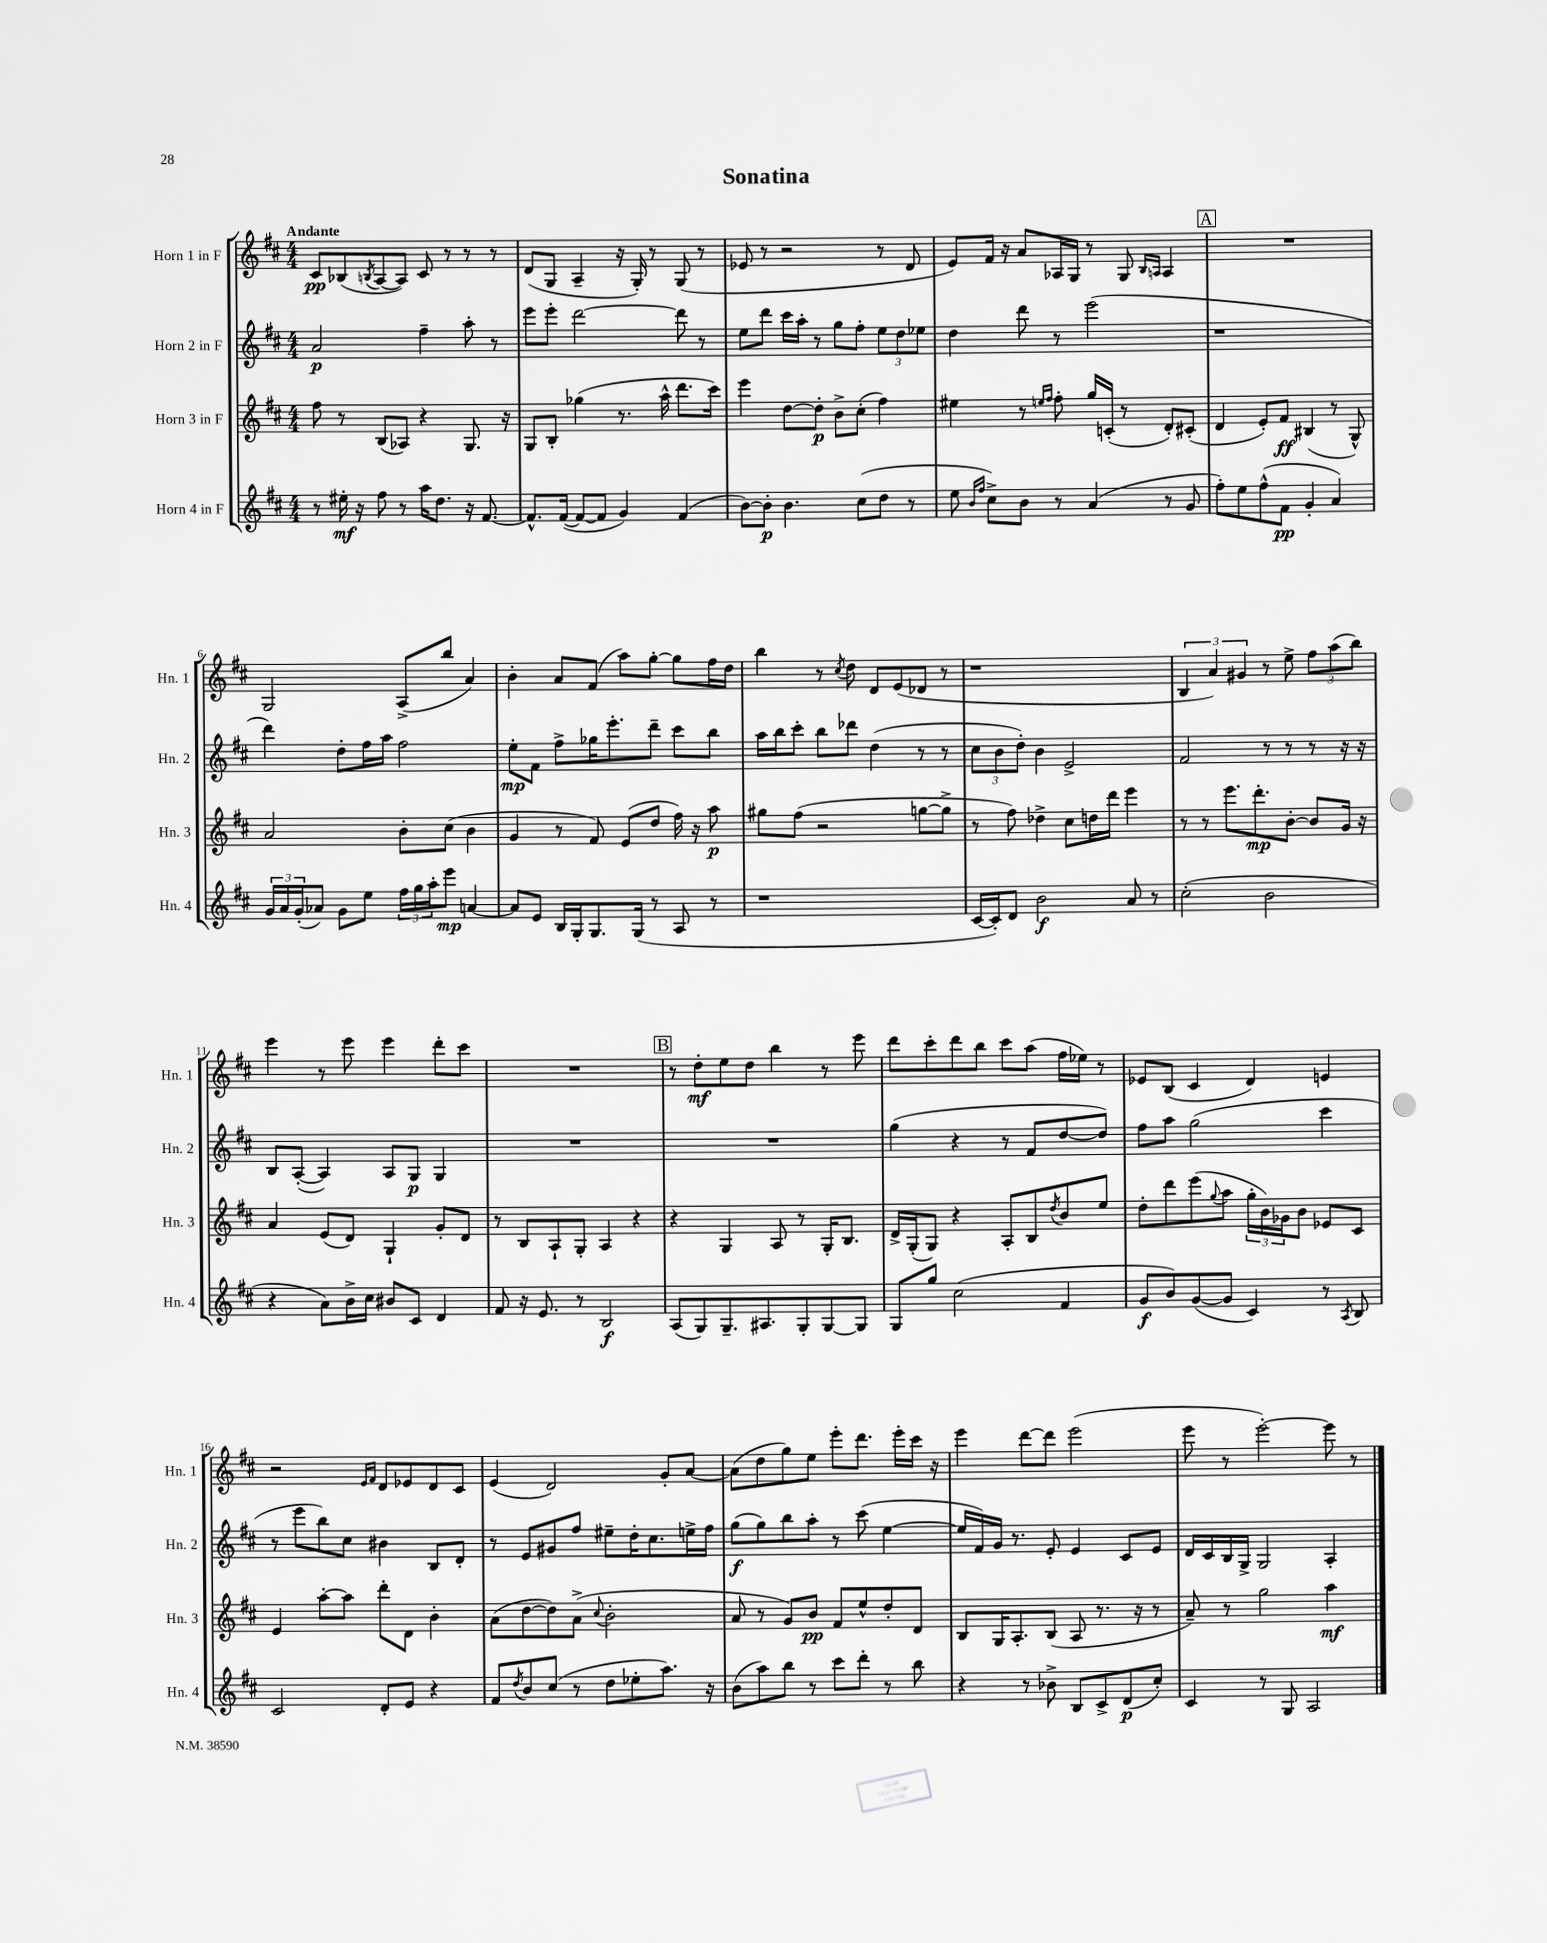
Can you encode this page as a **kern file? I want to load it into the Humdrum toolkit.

**kern	**dynam	**kern	**dynam	**kern	**dynam	**kern	**dynam
*part4	*part4	*part3	*part3	*part2	*part2	*part1	*part1
*staff4	*staff4	*staff3	*staff3	*staff2	*staff2	*staff1	*staff1
*I"Horn 4 in F	*	*I"Horn 3 in F	*	*I"Horn 2 in F	*	*I"Horn 1 in F	*
*I'Hn. 4	*	*I'Hn. 3	*	*I'Hn. 2	*	*I'Hn. 1	*
*clefG2	*	*clefG2	*	*clefG2	*	*clefG2	*
*k[f#c#]	*	*k[f#c#]	*	*k[f#c#]	*	*k[f#c#]	*
*M4/4	*	*M4/4	*	*M4/4	*	*M4/4	*
=1	=1	=1	=1	=1	=1	=1	=1
!	!	!	!	!	!	!LO:TX:a:B:t=Andante	!
8r	.	8ff#\	.	2a/	p	8c#/L	pp
16ee#X'\	mf	8r	.	.	.	(8B-X/	.
16r	.	.	.	.	.	.	.
.	.	.	.	.	.	8qBn/	.
8ff#\	.	(8B/L	.	.	.	[8A/	.
8r	.	8A-X/J)	.	.	.	8A/J])	.
16aa\KL	.	4r	.	4ff#~\	.	8c#/	.
8.dd\J	.	.	.	.	.	.	.
.	.	.	.	.	.	8r	.
16r	.	8.G/	.	8aa'\	.	8r	.
[8.f#/	.	.	.	.	.	.	.
.	.	.	.	8r	.	8r	.
.	.	16r	.	.	.	.	.
=2	=2	=2	=2	=2	=2	=2	=2
8.f#^^/L]	.	8G/L	.	8eee\L	.	(8d/L	.
.	.	8B'/J	.	8eee'\J	.	8G/J	.
([16f#/Jk	.	.	.	.	.	.	.
8f#/L_	.	(4gg-X\	.	[2ddd\	.	4A~/	.
8f#/J]	.	.	.	.	.	.	.
4g/)	.	8.r	.	.	.	16r	.
.	.	.	.	.	.	16G'/)	.
.	.	.	.	.	.	8r	.
.	.	16aa^^\	.	.	.	.	.
(4f#/	.	8.ddd\L	.	8ddd\]	.	(8G/	.
.	.	.	.	8r	.	8r	.
.	.	16ccc#\Jk)	.	.	.	.	.
=3	=3	=3	=3	=3	=3	=3	=3
[8b\L)	.	4eee\	.	8ee\L	.	8e-X/	.
8b'\J]	p	.	.	8ddd\J	.	8r	.
4.b\	.	[8dd\L	.	16ccc#\LL	.	2r	.
.	.	.	.	16aa'\JJ	.	.	.
.	.	8dd'\J]	p	8r	.	.	.
.	.	8b^\L	.	8gg\L	.	.	.
(8cc#\L	.	(8cc#'\J	.	8ff#'\J	.	.	.
8dd\J	.	4ff#\)	.	12ee\L	.	8r	.
.	.	.	.	12dd\	.	.	.
8r	.	.	.	.	.	8d/	.
.	.	.	.	12ee-X\J	.	.	.
=4	=4	=4	=4	=4	=4	=4	=4
8ee\	.	4ee#X\	.	4dd\	.	8e/L)	.
16qqb/LL	.	.	.	.	.	.	.
16qqff#/JJ	.	.	.	.	.	.	.
8cc#^\L)	.	.	.	.	.	16f#/Jk	.
.	.	.	.	.	.	16r	.
8b\J	.	8r	.	8ddd\	.	8a/L	.
.	.	16qqeen/LL	.	.	.	.	.
.	.	16qqff#/JJ	.	.	.	.	.
8r	.	8ff#'\	.	8r	.	16A-X/L	.
.	.	.	.	.	.	16G/JJ	.
(4a/	.	16gg/LL	.	(2eee\	.	8r	.
.	.	(16cn'/JJ	.	.	.	.	.
.	.	8r	.	.	.	8G/	.
.	.	.	.	.	.	16qqB/LL	.
.	.	.	.	.	.	16qqAn/JJ	.
8r	.	8d'/L)	.	.	.	4A/	.
8g/	.	(8c#X'/J	.	.	.	.	.
!!LO:REH:place=s1:t=A
=5	=5	=5	=5	=5	=5	=5	=5
8ff#'\L)	.	4d/	.	1r	.	1r	.
8ee\	.	.	.	.	.	.	.
(8ff#^^\	.	8e'/L)	.	.	.	.	.
8f#\J	pp	8f#/J	ff	.	.	.	.
4g'/	.	(4B#X/	.	.	.	.	.
4a/)	.	8r	.	.	.	.	.
.	.	8G^^/)	.	.	.	.	.
!!LO:LB:g=z
=6	=6	=6	=6	=6	=6	=6	=6
24g/LL	.	2a/	.	4ddd\)	.	2G/	.
24a/	.	.	.	.	.	.	.
(24g'/J	.	.	.	.	.	.	.
8a-X/J)	.	.	.	.	.	.	.
8g\L	.	.	.	8dd'\L	.	.	.
8ee\J	.	.	.	16ff#\L	.	.	.
.	.	.	.	16aa\JJ	.	.	.
24ff#\LL	.	8b'\L	.	2ff#\	.	(8A^/L	.
24gg\	.	.	.	.	.	.	.
24aa'\J	.	.	.	.	.	.	.
8eee\J	mp	(8cc#\J	.	.	.	8bb/J	.
[4an/	.	4b\	.	.	.	4a/)	.
=7	=7	=7	=7	=7	=7	=7	=7
8a/L]	.	4g/	.	8ee'\L	mp	4b'\	.
8e/J	.	.	.	8f#\J	.	.	.
16B/LL	.	8r	.	8ff#^\L	.	8a/L	.
16G'/J	.	.	.	.	.	.	.
8.G/	.	8f#/)	.	16gg-X\K	.	(8f#/J	.
.	.	.	.	8.eee'\	.	.	.
.	.	(8e/L	.	.	.	8aa\L)	.
(16G/Jk	.	.	.	.	.	.	.
8r	.	8dd/J	.	8ddd~\J	.	[8gg'\J	.
8A/	.	16ff#\)	.	8ccc#\L	.	8gg\L]	.
.	.	16r	.	.	.	.	.
8r	.	8aa\	p	8bb\J	.	16ff#\L	.
.	.	.	.	.	.	16dd\JJ	.
=8	=8	=8	=8	=8	=8	=8	=8
1r	.	8gg#X\L	.	16aa\LL	.	4bb\	.
.	.	.	.	16bb\J	.	.	.
.	.	(8ff#\J	.	8ccc#'\J	.	.	.
.	.	2r	.	8bb\L	.	8r	.
.	.	.	.	.	.	8qcc#/	.
.	.	.	.	8ddd-X\J	.	8dd\	.
.	.	.	.	(4dd\	.	8d/L	.
.	.	.	.	.	.	(8e/	.
.	.	[8ggn\L	.	8r	.	8d-X/J	.
.	.	8gg^\J]	.	8r	.	8r	.
=9	=9	=9	=9	=9	=9	=9	=9
[16c#/LL	.	8r	.	12cc#\L	.	1r	.
16c#'/J])	.	.	.	.	.	.	.
.	.	.	.	12b\	.	.	.
8d/J	.	8ff#\)	.	.	.	.	.
.	.	.	.	12dd'\J)	.	.	.
2b\	f	4dd-X^\	.	4b\	.	.	.
.	.	8cc#\L	.	2e^/	.	.	.
.	.	16ddn\L	.	.	.	.	.
.	.	16ddd\JJ	.	.	.	.	.
8a/	.	4eee\	.	.	.	.	.
8r	.	.	.	.	.	.	.
=10	=10	=10	=10	=10	=10	=10	=10
(2cc#'\	.	8r	.	2f#/	.	6B/	.
.	.	8r	.	.	.	.	.
.	.	.	.	.	.	6a/)	.
.	.	8.eee\L	.	.	.	.	.
.	.	.	.	.	.	6g#X/	.
.	.	8.ddd'\	mp	.	.	.	.
2b\	.	.	.	8r	.	8r	.
.	.	[8b'\J	.	8r	.	8ee^\	.
.	.	8b/L]	.	8r	.	12ff#\L	.
.	.	.	.	.	.	(12aa\	.
.	.	16g/Jk	.	16r	.	.	.
.	.	.	.	.	.	12bb\J)	.
.	.	16r	.	16r	.	.	.
!!LO:LB:g=z
=11	=11	=11	=11	=11	=11	=11	=11
4r	.	4a/	.	8B/L	.	4eee\	.
.	.	.	.	([8A'/J	.	.	.
8a\L)	.	(8e/L	.	4A/])	.	8r	.
16b^\L	.	8d/J)	.	.	.	8eee\	.
16cc#\JJ	.	.	.	.	.	.	.
8b#X/L	.	4G`/	.	8A/L	.	4eee\	.
8c#/J	.	.	.	8G/J	p	.	.
4d/	.	8g'/L	.	4G/	.	8ddd'\L	.
.	.	8d/J	.	.	.	8ccc#\J	.
=12	=12	=12	=12	=12	=12	=12	=12
8f#/	.	8r	.	1r	.	1r	.
16r	.	8B/L	.	.	.	.	.
8.e/	.	.	.	.	.	.	.
.	.	8A`/	.	.	.	.	.
8r	.	8G'/J	.	.	.	.	.
2B/	f	4A/	.	.	.	.	.
.	.	4r	.	.	.	.	.
!!LO:REH:place=s1:t=B
=13	=13	=13	=13	=13	=13	=13	=13
(8A/L	.	4r	.	1r	.	8r	.
8G/)	.	.	.	.	.	8dd'\L	mf
8.G~/	.	4G/	.	.	.	8ee\	.
.	.	.	.	.	.	8dd\J	.
8.A#X/	.	.	.	.	.	.	.
.	.	8A/	.	.	.	4bb\	.
8G'/	.	8r	.	.	.	.	.
[8G/	.	16G'/KL	.	.	.	8r	.
.	.	8.B/J	.	.	.	.	.
8G/J]	.	.	.	.	.	8eee\	.
=14	=14	=14	=14	=14	=14	=14	=14
8G/L	.	16d^/LL	.	(4gg\	.	8ddd\L	.
.	.	(16G'/J	.	.	.	.	.
8gg/J	.	8G/J)	.	.	.	8ccc#'\	.
(2cc#\	.	4r	.	4r	.	8ddd\	.
.	.	.	.	.	.	8bb\J	.
.	.	8A'/L	.	8r	.	8ccc#\L	.
.	.	8B/	.	8f#/L	.	(8aa\J	.
.	.	8qdd/	.	.	.	.	.
4f#/	.	8b/	.	[8dd/	.	16ff#\LL	.
.	.	.	.	.	.	16ee-X\JJ)	.
.	.	8ee/J	.	8dd/J])	.	8r	.
=15	=15	=15	=15	=15	=15	=15	=15
8g/L	f	8dd'\L	.	8ff#\L	.	8e-X/L	.
8b/)	.	8ddd\	.	8aa\J	.	(8B/J	.
([8g/	.	(8eee\	.	(2gg\	.	4c#/	.
.	.	8qqgg/	.	.	.	.	.
8g/J]	.	8aa\J	.	.	.	.	.
4c#/)	.	24gg'\LL	.	.	.	4d/)	.
.	.	24b\)	.	.	.	.	.
.	.	24g-X\J	.	.	.	.	.
.	.	8b\J	.	.	.	.	.
8r	.	8e-X/L	.	4ccc#\	.	4en/	.
8qA/	.	.	.	.	.	.	.
8B/	.	8c#/J	.	.	.	.	.
!!LO:LB:g=z
=16	=16	=16	=16	=16	=16	=16	=16
2c#/	.	4e/	.	8r	.	2r	.
.	.	.	.	8eee\L	.	.	.
.	.	[8aa'\L	.	8bb\)	.	.	.
.	.	8aa\J]	.	8cc#\J	.	.	.
.	.	.	.	.	.	16qqe/LL	.
.	.	.	.	.	.	16qqf#/JJ	.
8d'/L	.	8ddd'\L	.	4b#X\	.	8d/L	.
8e/J	.	8d\J	.	.	.	8e-X/	.
4r	.	4b'\	.	8B/L	.	8d/	.
.	.	.	.	8d'/J	.	8c#/J	.
=17	=17	=17	=17	=17	=17	=17	=17
8f#/L	.	(8a\L	.	8r	.	(4e/	.
8qdd/	.	.	.	.	.	.	.
8b/	.	[8dd\	.	8e/L	.	.	.
(8cc#/J	.	8dd\])	.	8g#X/	.	2d/)	.
8r	.	(8a^\J	.	8ff#/J	.	.	.
.	.	8qqcc#/	.	.	.	.	.
8dd\L	.	2b'\	.	8ee#X~\L	.	.	.
8ee-X'\	.	.	.	16dd'\K	.	.	.
.	.	.	.	8.cc#\	.	.	.
8.aa\J)	.	.	.	.	.	8g'/L	.
.	.	.	.	16een^\L	.	[8a/J	.
16r	.	.	.	16ff#\JJ	.	.	.
=18	=18	=18	=18	=18	=18	=18	=18
(8b\L	.	8a/	.	(8gg\L	f	(8a\L]	.
8aa\)	.	8r	.	8gg\)	.	8dd\	.
8bb\J	.	8g/L)	.	8bb\	.	8gg\)	.
8r	.	8b/J	pp	8aa'\J	.	8ee\J	.
8ccc#\L	.	8f#/L	.	8r	.	8eee'\L	.
8ddd'\J	.	8ee^^/	.	(8ccc#\	.	8.ddd\J	.
8r	.	8dd'/	.	[4ee\	.	.	.
.	.	.	.	.	.	16eee'\LL	.
8bb\	.	8d/J	.	.	.	16ccc#\JJ	.
.	.	.	.	.	.	16r	.
=19	=19	=19	=19	=19	=19	=19	=19
4r	.	8B/L	.	16ee/LL]	.	4eee\	.
.	.	.	.	16f#/)	.	.	.
.	.	16G/K	.	16g/JJ	.	.	.
.	.	8.A'/	.	8.r	.	.	.
8r	.	.	.	.	.	[8ddd\L	.
8b-X^\	.	(8B/J	.	8e'/	.	8ddd\J]	.
8B/L	.	8A/	.	4e/	.	(2eee\	.
8c#^/	.	8.r	.	.	.	.	.
(8d/	p	.	.	8c#/L	.	.	.
.	.	16r	.	.	.	.	.
8cc#'/J)	.	8r	.	8e/J	.	.	.
=20	=20	=20	=20	=20	=20	=20	=20
4c#/	.	8a~/)	.	16d/LL	.	8eee\	.
.	.	.	.	16c#/	.	.	.
.	.	8r	.	16B/	.	8r	.
.	.	.	.	16G^/JJ	.	.	.
8r	.	2gg\	.	2G/	.	[2eee'\)	.
8G/	.	.	.	.	.	.	.
2A/	.	.	.	.	.	.	.
.	.	4aa\	mf	4A'/	.	8eee\]	.
.	.	.	.	.	.	8r	.
==	==	==	==	==	==	==	==
*-	*-	*-	*-	*-	*-	*-	*-
